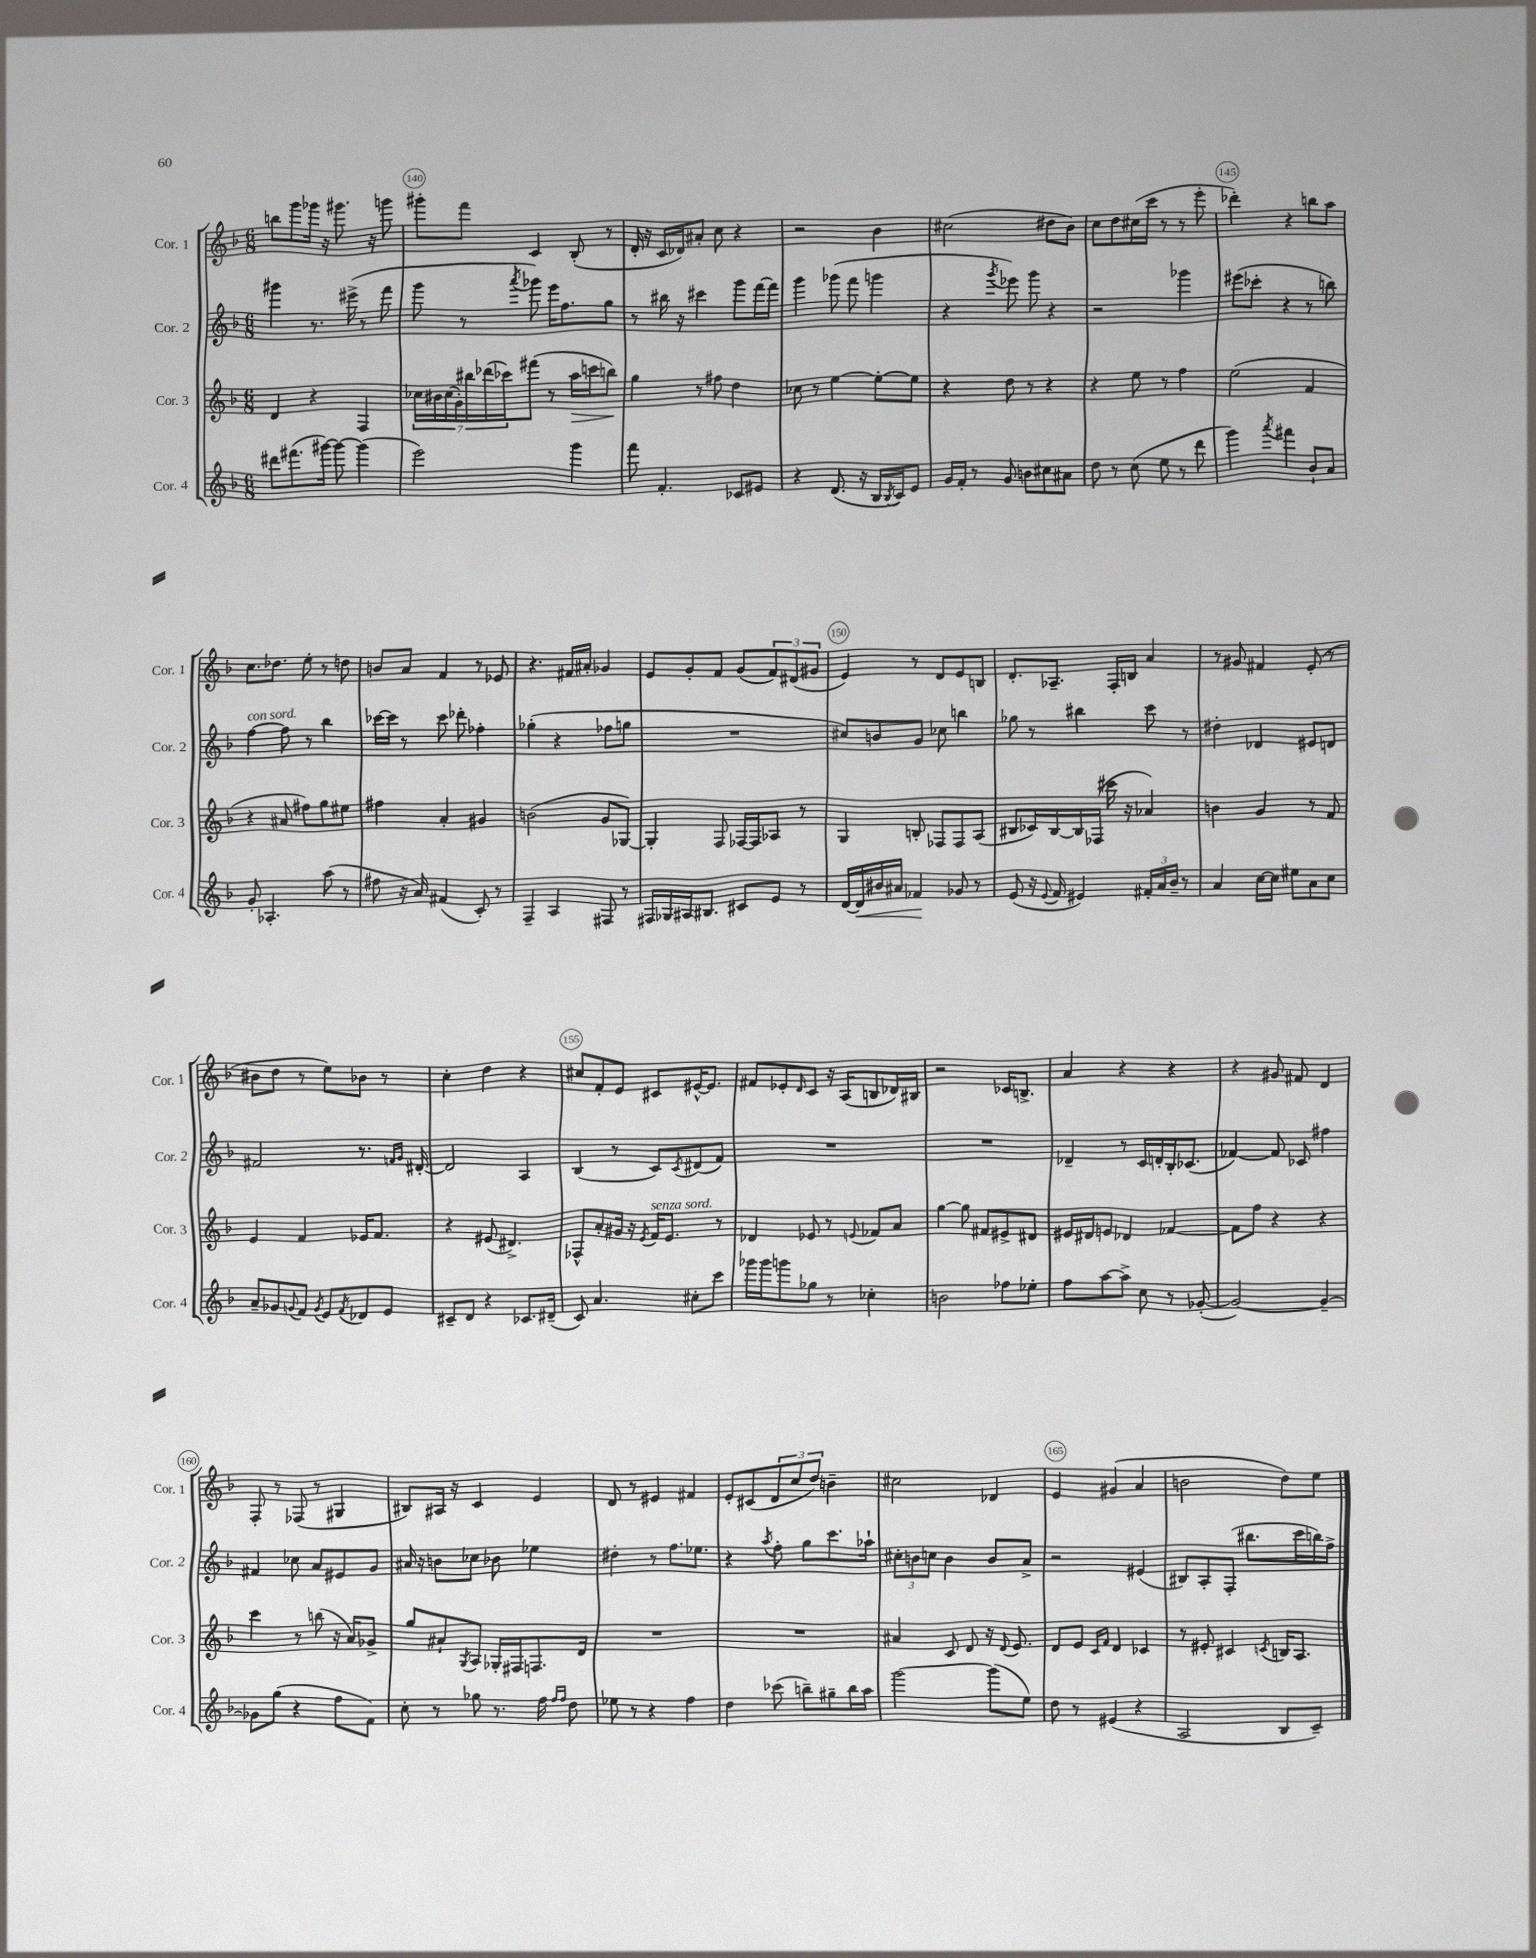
<<
\new StaffGroup <<
\new Staff = "s0" \with { instrumentName = "Cor. 1" shortInstrumentName = "Cor. 1" } {
    \clef treble \key f \major \numericTimeSignature \time 6/8
    b''8 g'''8 ges'''16 r16 gis'''8. r16 g'''8 |
    gis'''8-. f'''8 c'4 bes8-.( r8 |
    d'16-. r16 c'16 des'16) ais'8-. c''8 r4 |
    r2 bes'4 |
    cis''2( dis''8 bes'8) |
    c''8 d''8 cis''16( c'''16 r8 r8 e'''8-. |
    des'''4-.) r4 b''8 a''8 |
    c''8. des''8. e''8-. r8 d''8 |
    b'8 a'8 f'4 r8 ees'8 |
    r4. fis'16 ais'16-. ges'4 |
    e'8 g'8-. f'8 g'8( \tuplet 3/2 { f'8) dis'8( gis'8 } |
    e'4) r8 d'8 e'8 b8 |
    d'8.-. aes8.-- f16-. b16 a'4 |
    r8 gis'8 fis'4 e'8-.( r8 |
    bis'8 d''8 r8 e''8) bes'8 r8 |
    c''4-. d''4 r4 |
    cis''8 f'8-. e'8 cis'8 eis'16~-^ eis'8. |
    fis'8 ees'8-. \grace { d'16 } c'8 r16 a16( b8 des'16) bis16 |
    r2 ces'16 b8.-> |
    a'4 r4 r4 |
    r4 gis'8 fis'8 d'4 |
    f8-. r8 fes8( r8 gis4 |
    bis8) ais16 r16 c'4 e'4 |
    d'8 r8 eis'4 fis'4 |
    e'8-. cis'8( \tuplet 3/2 { d'8 c''8 d''8) } b'4-- |
    cis''2 des'4 |
    e'4 gis'4( a'4 |
    b'2 d''8) e''8 \bar "|." |
}
\new Staff = "s1" \with { instrumentName = "Cor. 2" shortInstrumentName = "Cor. 2" } {
    \clef treble \key f \major \numericTimeSignature \time 6/8
    gis'''4 r8. eis'''16->( r8 f'''8 |
    g'''8 r8 \acciaccatura { a'''8 } ges'''8) e'''16 f''8. g''8 |
    r8 bis''16 r16 cis'''4 g'''8 f'''16~ f'''16 |
    g'''4 ges'''8( f'''8 g'''4 |
    r4 \acciaccatura { g'''8 } ees'''8) g'''8 r4 |
    r2 ges'''4 |
    eis'''8( ces'''8-. r4 r8 b''8) |
    f''4~^\markup { \italic "con sord." } f''8 r8 bes''4 |
    ces'''16~ ces'''16 r8 ces'''8 des'''8-. fes''4-. |
    ges''4-.( r4 fes''8 g''8 |
    R2. |
    cis''8) b'8 g'8 ces''8 b''4 |
    ges''8 r8 bis''4 c'''8 r8 |
    dis''4-. des'4 eis'8 d'8 |
    fis'2 r8. \grace { f'16 g'16 } dis'16~-. |
    dis'2 a4 |
    bes4( r8 c'8) \acciaccatura { c'8 } dis'8( f'8) |
    R2. |
    R2. |
    des'4-- r8 c'16 d'16-. bes16-. ces'8.( |
    fes'4~) fes'8 ces'8 fis''4 |
    fis'4 ces''8 a'8 eis'8 g'8 |
    ais'16 r16 b'8 ces''8 bes'8 ees''4 |
    dis''4-. r8 f''8. ees''8. |
    r4 \acciaccatura { a''8 } f''8-. g''8 c'''8. aes''16-! |
    \tuplet 3/2 { cis''8-. b'8 c''8 } b'4 b'8 a'8-> |
    r2 eis'4( |
    bis8) a8-. f8-.( bis''8. c'''16 b''16) f''16-> \bar "|." |
}
\new Staff = "s2" \with { instrumentName = "Cor. 3" shortInstrumentName = "Cor. 3" } {
    \clef treble \key f \major \numericTimeSignature \time 6/8
    d'4 r4 f4 |
    \tuplet 7/4 { ces''16 bis'16 ces''16( g'16-.) bis''16 des'''16( ces'''16) } fis'''8( r8 a''16\> c'''16 b''8\!) |
    g''4 r8 fis''8 d''4 |
    ces''8 r8 e''4~ e''8~-. e''8 |
    r4 d''8 r8 r4 |
    r4 e''8 r8 f''4 |
    e''2( f'4 |
    r4 ais'8 fis''8) g''8 eis''8 |
    fis''4 a'4-. gis'4 |
    b'2( g'8 ges8~) |
    ges4-. f8 fes16~ fes16 aes8 r8 |
    g4 b8-. fes8 fes8 a8( |
    bis8 ces'16) bis16~ bis16 fes16( cis'''16 r16 aes'4) |
    b'4 g'4 r8 f'8 |
    e'4 f'4 ees'16 f'8. |
    r4 eis'8( dis'4.->) |
    fes8-^ a'8-. gis'16 r16 \acciaccatura { e'8 } f'16^\markup { \italic "senza sord." } e'8. r8 |
    des'4 ees'8 r8 \appoggiatura { e'8 } fes'8 a'8 |
    g''4~ g''8 fis'8 eis'8-> dis'8 |
    eis'16 dis'16 e'8 des'4 fes'4~ |
    fes'8 f''8 r4 r4 |
    c'''4 r8 b''8( r16 a'16) ges'8-> |
    g''8 ais'8-! \acciaccatura { g8 } a8 ges16-. fis16 f8. d'16 |
    R2. |
    R2. |
    ais'4 c'8 d'8 r16 \appoggiatura { d'8 } e'8. |
    d'8 e'8 \grace { c'16 f'16 } d'4 ces'4 |
    r8 eis'8-. cis'4 \acciaccatura { c'8 } b16 a8. \bar "|." |
}
\new Staff = "s3" \with { instrumentName = "Cor. 4" shortInstrumentName = "Cor. 4" } {
    \clef treble \key f \major \numericTimeSignature \time 6/8
    dis'''8 fis'''8.( gis'''16~) gis'''8~ gis'''4( |
    e'''2) g'''4 |
    f'''8 f'4.-. ces'8 eis'8 |
    r4 d'8.( r16 bes16 \acciaccatura { bes8 } c'16) e'8 |
    g'16 f'16-. r8 g'8 b'8 cis''8 ais'8 |
    d''8 r8 c''8( e''8 r8 d'''8 |
    g'''4) \acciaccatura { a'''8 } fis'''4 bes'8-! a'8 |
    g'8-. aes4.-. a''8( r8 |
    fis''8 r16 a'16) fis'4( c'8-.) r8 |
    f4-- a4 fis8 r8 |
    fis16 ges16 ais16 bis8. cis'8 e'8 r8 |
    d'16~ d'16\< bis'16 ais'16 fes'4\! ges'8 r8 |
    e'8( r16 \appoggiatura { e'8 } f'16 eis'4) \tuplet 3/2 { fis'16-. a'16 bes'16-- } r8 |
    a'4 c''16~ c''16 eis''8 a'8 c''8 |
    a'8-- ges'8 \appoggiatura { g'8 } f'8 \acciaccatura { g'8 } e'8 \acciaccatura { f'8 } des'8 e'8 |
    cis'8-- d'8 r4 ces'8. dis'16--( |
    c'8) a'4. cis''8-. c'''8 |
    ges'''16 ges'''16 g'''8 ges''8 r8 ces''4-. |
    b'2 fes''8 ees''8-. |
    f''8 a''8~ a''8-> c''8 r8 ges'8~-.( |
    ges'2~) ges'4~-- |
    ges'8 g''8( r4 f''8 f'8) |
    c''8-. r8 ges''8 r8. f''16 \grace { f''16 f''16 } d''8 |
    ees''8 r8 r4 f''4 |
    d''4 ces'''8( b''8--) gis''8-- b''16 a''16 |
    g'''2~ g'''8( e''8) |
    d''8 r8 eis'4( r4 |
    a2 bes8 c'8--) \bar "|." |
}
>>
>>
\layout { \context { \Score currentBarNumber = #139 \override BarNumber.break-visibility = ##(#f #t #t) barNumberVisibility = #(every-nth-bar-number-visible 5) \override BarNumber.stencil = #(make-stencil-circler 0.1 0.3 ly:text-interface::print) } }
